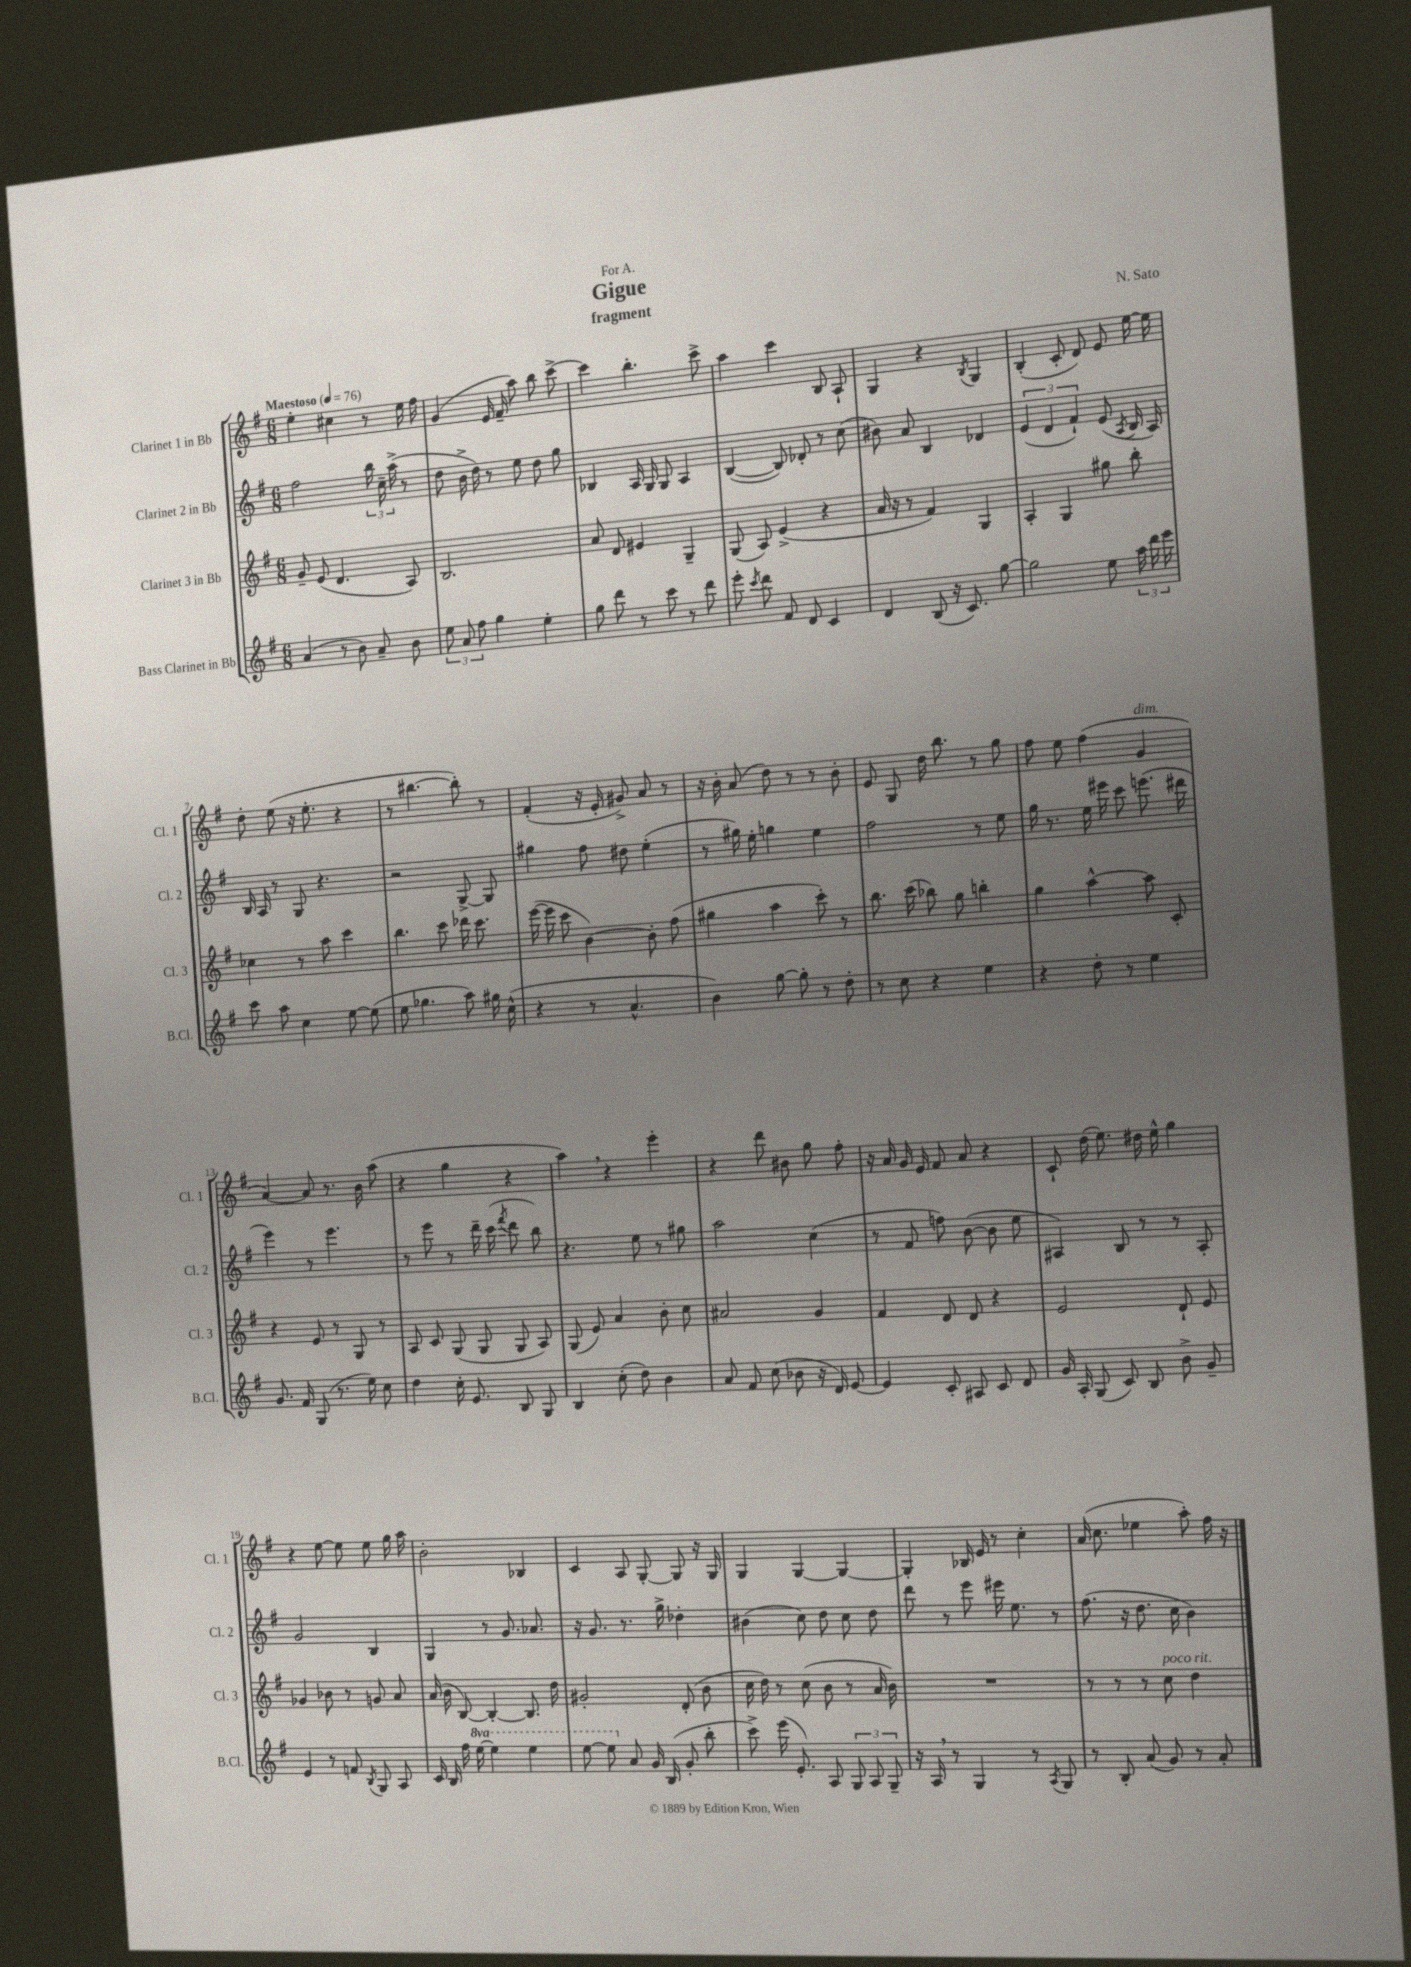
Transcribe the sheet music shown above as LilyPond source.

\header { title = "Gigue" composer = "N. Sato" subtitle = "fragment" dedication = "For A." }
<<
\new StaffGroup <<
\new Staff = "s0" \with { instrumentName = "Clarinet 1 in Bb" shortInstrumentName = "Cl. 1" } {
    \clef treble \key g \major \numericTimeSignature \time 6/8 \tempo "Maestoso" 4 = 76
    \autoBeamOff e''4-. cis''4 r8 e''16 fis''16 |
    g'4( e'16 fis'16-- a''8) b''8 c'''8~-> |
    c'''4 b''4.-. c'''8-> |
    a''4 c'''4 b8 a8-! |
    g4 r4 \acciaccatura { b8 } g4 |
    b4-.( c'8-. d'8) e'8 e''16~ e''16 |
    d''8-. e''8( r16 e''8.-. r4 |
    r8 bis''4.~ bis''8-.) r8 |
    fis'4-.( r16 e'16-. gis'8->) a'8 r8 |
    r16 b'16-. a'8( d''8) r8 r8 b'8-. |
    e'8 g8 d''16 b''8. r8 g''8 |
    fis''8 e''8 fis''4( g'4^\markup { \italic "dim." } |
    a'4~) a'8 r8. b'16 a''8( |
    r4 g''4 r4 |
    a''4) \breathe r4 e'''4-. |
    r4 d'''8 bis'8 g''8 fis''8-. |
    r16 a'16 g'16 e'16 fis'8 a'8 r4 |
    c'8-! d''16( e''8.) dis''16 e''16-^ g''4 |
    r4 e''8~ e''8 e''8 g''16 a''16 |
    b'2-. bes4 |
    c'4 a8 g8~-. g8 r16 g16 |
    g4 g4~ g4~ |
    g4-. bes16 e'16 r8 c''4-. |
    a'16( c''8. ees''4 a''8-.) fis''16 r16 \bar "|." |
}
\new Staff = "s1" \with { instrumentName = "Clarinet 2 in Bb" shortInstrumentName = "Cl. 2" } {
    \clef treble \key g \major \numericTimeSignature \time 6/8
    \autoBeamOff fis''2 \tuplet 3/2 { b''16 c''16-- a''16->( } r8 |
    d''8 b'16-> d''16) r8 e''8 d''8 g''8 |
    bes4 a16 g16 g8 a4 |
    b4~( b8) des'8-. r8 c''8( |
    bis'8) a'8 b4 des'4 |
    \tuplet 3/2 { e'4( d'4 fis'4-!) } e'8( \acciaccatura { a8 } b16 a16) |
    b16 a16 r8 g8 r4. |
    r2 g8~-> g8 |
    gis''4 fis''8 dis''8 e''4-.( |
    r8 gis''16) e''16-. g''4 e''4 |
    fis''2 r8 e''8 |
    g''16 r8. e''16 eis'''16 c'''8 e'''8.( dis'''16 |
    e'''4) r8 e'''4. |
    r8 e'''8 r8 d'''16-- c'''16( \acciaccatura { fis'''8 } d'''8 b''8) |
    r4. e''8 r8 gis''8 |
    a''2 c''4( |
    r8 fis'8 f''8) b'8~( b'8 e''8 |
    ais4) b8 r8 r8 ais8-. |
    g'2 b4 |
    g4 r8 g'8. aes'8. |
    r16 g'8. r8. g''16-> des''4-. |
    bis'4( c''8) d''8 c''8 d''8 |
    d'''8 r8 e'''8 eis'''16 e''8. r8 |
    fis''8.( r16 d''8. c''16 b'4) \bar "|." |
}
\new Staff = "s2" \with { instrumentName = "Clarinet 3 in Bb" shortInstrumentName = "Cl. 3" } {
    \clef treble \key g \major \numericTimeSignature \time 6/8
    \autoBeamOff g'8-- e'8( d'4. a8) |
    b2. |
    a'8 d'8 eis'4 g4-- |
    g8( a8) e'4->( r4 |
    a'16 r16 r8 fis'4) g4 |
    a4-. g4 gis''8 b''8-. |
    ces''4 r8 a''8 c'''4 |
    b''4. c'''8 des'''16 c'''8. |
    e'''16~( e'''16 c'''8 b'4~) b'8-. fis''8( |
    gis''4 a''4 c'''8-.) r8 |
    b''8. c'''16( bes''8) g''8 b''4-. |
    g''4 a''4~-^ a''8 c'8-. |
    r4 e'8 r8 g8 r8 |
    a8 c'8 g8( g8 g8 a8) |
    g8( e'8) a'4 b'8-. c''8 |
    ais'2 g'4 |
    fis'4 d'8 d'8 r4 |
    e'2 d'8-! e'8 |
    ges'4 bes'8 r8 g'8 a'8 |
    a'16( b'16 b8~) b4~-. b8. d''16 |
    gis'2-. d'8-.( b'8 |
    c''16 d''16) r8 c''8( b'8 r8 a'16 b'16) |
    R2. |
    r8 r8 r8 c''8^\markup { \italic "poco rit." } d''4 \bar "|." |
}
\new Staff = "s3" \with { instrumentName = "Bass Clarinet in Bb" shortInstrumentName = "B.Cl." } {
    \clef treble \key g \major \numericTimeSignature \time 6/8 \set Staff.ottavationMarkups = #ottavation-simple-ordinals
    \autoBeamOff a'4( r8 b'8) a'8-- b'8 |
    \tuplet 3/2 { e''8 a'8 fis''8 } g''4 e''4-. |
    g''8 d'''8 r8 c'''8 r8 d'''8 |
    e'''8-. \acciaccatura { c'''8 } d'''8 fis'8 d'8 c'4 |
    d'4 b8( r16 c'8.) g''8~ |
    g''2 e''8 \tuplet 3/2 { a''16 d'''16 e'''16 } |
    c'''8 a''8 c''4 e''8~ e''8( |
    e''8 ges''4. a''8) gis''16 c''16-^( |
    r4 r8 a'4.-^ |
    b'4) g''8~ g''8-. r8 d''8-. |
    r8 c''8 r4 e''4 |
    r4 d''8-. r8 e''4 |
    g'8. fis'16 g8( r8. e''16) c''8 |
    d''4 c''16-. e'8. b8 g8 |
    b4 c''8-.( d''8) b'4 |
    a'8 fis'8 c''8( bes'8 r16 d'16) e'8~ |
    e'4 c'8-. ais8 c'8 d'8 |
    g'16 a16-. g8( c'8) b8 b'8-> g'8-- |
    e'4 r8 f'8 \acciaccatura { b8 } g8 a8 |
    c'16 b16 fis''16 \ottava #1 e'''16~ e'''4 e'''4 |
    e'''8~ e'''8 \ottava #0 a'8 g'16 b16( g'8-. b''8-. |
    c'''8->) e'''16( e'8.-.) a8 \tuplet 3/2 { g8 a8 g8-- } |
    r16 a16 \breathe r8 g4 r8 \acciaccatura { a8 } g8 |
    r8 b8-. a'8( g'8) r8 a'8-. \bar "|." |
}
>>
>>
